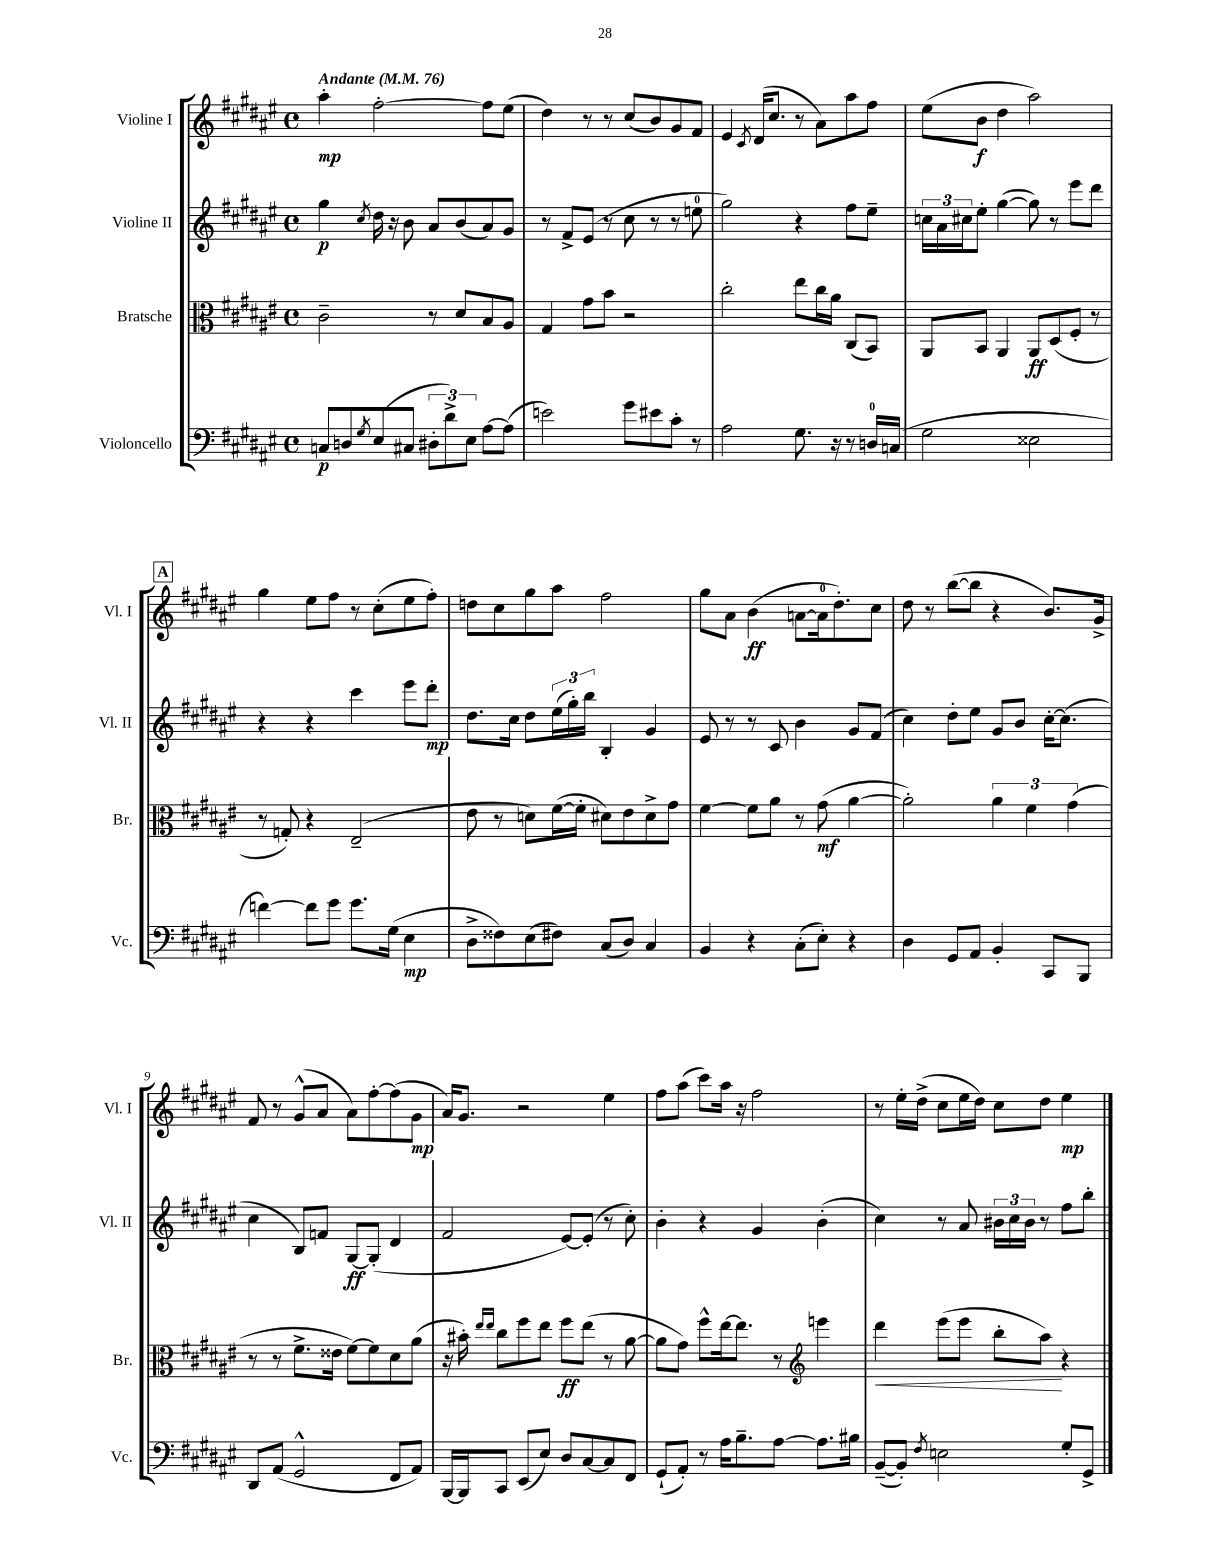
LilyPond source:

<<
\new StaffGroup <<
\new Staff = "s0" \with { instrumentName = "Violine I" shortInstrumentName = "Vl. I" } {
    \clef treble \key fis \major \defaultTimeSignature \time 4/4 \tempo "Andante" 4 = 76
    ais''4-.\mp fis''2~-. fis''8 eis''8( |
    dis''4) r8 r8 cis''8( b'8) gis'8 fis'8 |
    eis'4 \acciaccatura { cis'8 } dis'16( cis''8. r8 ais'8) ais''8 fis''8 |
    eis''8( b'8\f dis''4 ais''2) |
    \mark \markup { \box "A" } gis''4 eis''8 fis''8 r8 cis''8-.( eis''8 fis''8-.) |
    d''8 cis''8 gis''8 ais''8 fis''2 |
    gis''8 ais'8 b'4\ff( a'8~ a'16-0 dis''8.-.) cis''8 |
    dis''8 r8 b''8~( b''8 r4 b'8.) gis'16-> |
    fis'8 r8 gis'8-^( ais'8 ais'8) fis''8~-. fis''8( gis'8\mp |
    ais'16) gis'8. r2 eis''4 |
    fis''8 ais''8( cis'''8) ais''16 r16 fis''2 |
    r8 eis''16-. dis''16->( cis''8 eis''16 dis''16) cis''8 dis''8 eis''4\mp \bar "|." |
}
\new Staff = "s1" \with { instrumentName = "Violine II" shortInstrumentName = "Vl. II" } {
    \clef treble \key fis \major \defaultTimeSignature \time 4/4
    gis''4\p \acciaccatura { cis''8 } dis''16 r16 b'8 ais'8 b'8( ais'8) gis'8 |
    r8 fis'8-> eis'8( r8 cis''8 r8 r8 e''8-0 |
    gis''2) r4 fis''8 eis''8-- |
    \tuplet 3/2 { c''16 ais'16 cis''16 } eis''8-. gis''4~( gis''8) r8 eis'''8 dis'''8 |
    \mark \markup { \box "A" } r4 r4 cis'''4 eis'''8 dis'''8-.\mp |
    dis''8. cis''16 dis''8 \tuplet 3/2 { eis''16( gis''16-.) b''16 } b4-. gis'4 |
    eis'8 r8 r8 cis'8 b'4 gis'8 fis'8( |
    cis''4) dis''8-. eis''8 gis'8 b'8 cis''16~-. cis''8.( |
    cis''4 b8) f'8 gis8~\ff gis8-.( dis'4 |
    fis'2 eis'8~) eis'8-.( r8 cis''8-.) |
    b'4-. r4 gis'4 b'4-.( |
    cis''4) r8 ais'8 \tuplet 3/2 { bis'16 cis''16 bis'16 } r8 fis''8 b''8-. \bar "|." |
}
\new Staff = "s2" \with { instrumentName = "Bratsche" shortInstrumentName = "Br." } {
    \clef alto \key fis \major \defaultTimeSignature \time 4/4
    cis'2-- r8 dis'8 b8 ais8 |
    gis4 gis'8 b'8 r2 |
    cis''2-. eis''8 cis''16 ais'16 cis8( b,8) |
    ais,8 b,8 ais,4 ais,8\ff dis8( fis8-. r8 |
    \mark \markup { \box "A" } r8 g8-.) r4 eis2--( |
    eis'8 r8 d'8) fis'16~( fis'16-. dis'8) eis'8 dis'8-> gis'8 |
    fis'4~ fis'8 ais'8 r8 gis'8\mf( ais'4~ |
    ais'2-.) \tuplet 3/2 { ais'4 fis'4 gis'4( } |
    r8 r8 fis'8.-> eisis'16 fis'8~) fis'8 dis'8 ais'8( |
    r16 bis'16-.) \grace { eis''16 eis''16 } cis''8 fis''8 eis''8 fis''8\ff eis''8( r8 ais'8~ |
    ais'8 gis'8) fis''8-^ eis''16~ eis''8. r8 \clef treble e'''4 |
    dis'''4\< eis'''8( eis'''8 b''8-. ais''8\!) r4 \bar "|." |
}
\new Staff = "s3" \with { instrumentName = "Violoncello" shortInstrumentName = "Vc." } {
    \clef bass \key fis \major \defaultTimeSignature \time 4/4
    c8\p d8 \acciaccatura { gis8 } eis8( cis8 \tuplet 3/2 { dis8-. dis'8->) eis8 } ais8~ ais8( |
    e'2) gis'8 eis'8 cis'8-. r8 |
    ais2 gis8. r16 r8 d16-0 c16( |
    gis2 eisis2 |
    \mark \markup { \box "A" } f'4~) f'8 gis'8 gis'8. gis16( eis4\mp |
    dis8-> fisis8) eis8( fis8) cis8( dis8) cis4 |
    b,4 r4 cis8-.( eis8-.) r4 |
    dis4 gis,8 ais,8 b,4-. cis,8 b,,8 |
    dis,8 ais,8( gis,2-^ fis,8 ais,8) |
    b,,16~ b,,16 cis,8 eis,8( eis8) dis8 cis8~ cis8 fis,8 |
    gis,8-!( ais,8-.) r8 ais16 b8.-- ais8~ ais8. bis16 |
    b,8~--( b,8-.) \acciaccatura { fis8 } e2 gis8-. gis,8-> \bar "|." |
}
>>
>>
